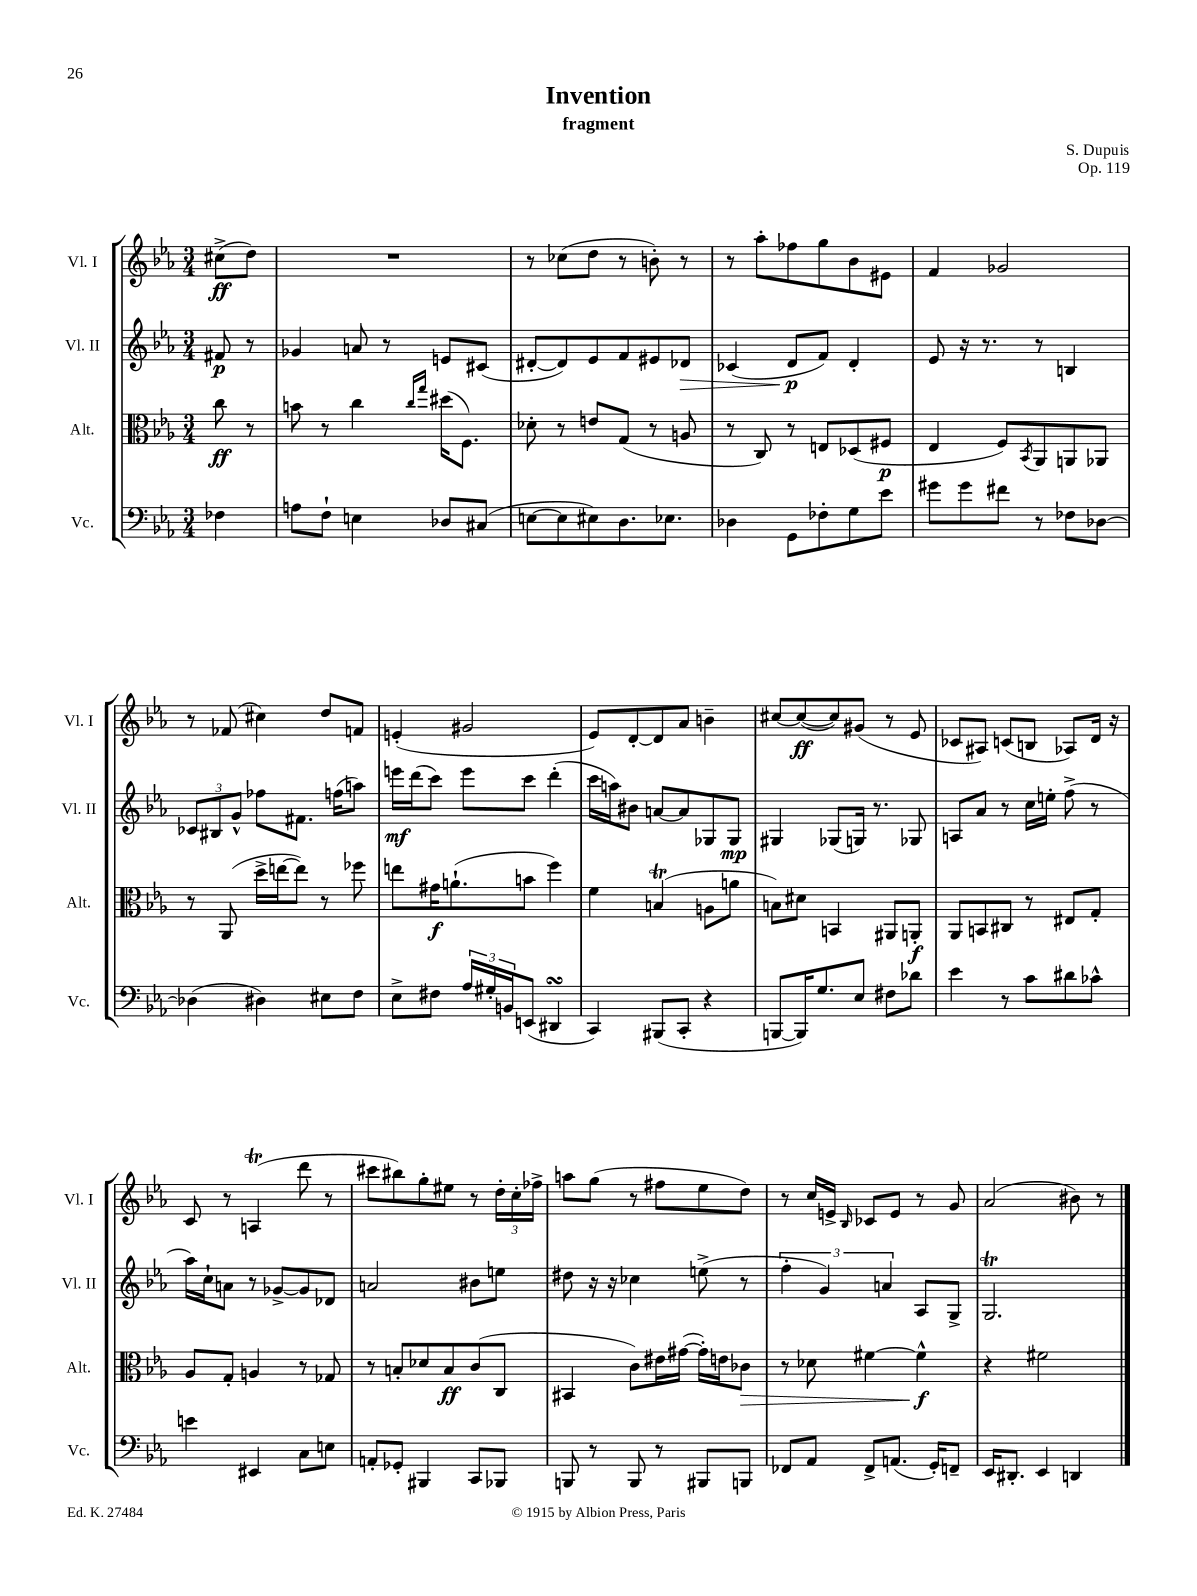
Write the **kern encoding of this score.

**kern	**kern	**kern	**kern
*staff4	*staff3	*staff2	*staff1
*clefF4	*clefC3	*clefG2	*clefG2
*k[b-e-a-]	*k[b-e-a-]	*k[b-e-a-]	*k[b-e-a-]
*M3/4	*M3/4	*M3/4	*M3/4
4F-\	8cc\	8f#/	(8cc#^\L
.	8r	8r	8dd\J)
=	=	=	=
8A\L	8b\	4g-/	2.r
8F`\J	8r	.	.
4E\	4cc\	8a/	.
.	.	8r	.
.	16qqcc/LL	.	.
.	16qqgg/JJ	.	.
8D-/L	(16dd#\LK	8e/L	.
.	8.F\J)	.	.
(8C#/J	.	(8c#/J	.
=	=	=	=
[8E\L	8d-'\	[8d#'/L	8r
8E\]	8r	8d#/])	(8cc-\L
8E#\)	8e/L	8e-/	8dd\J
8.D\	(8G/J	8f/	8r
.	8r	8e#/	8b'\)
8.E-\J	.	.	.
.	8A/	8d-/J	8r
=	=	=	=
4D-\	8r	(4c-/	8r
.	8C/)	.	8aa-'\L
8GG\L	8r	8d/L	8ff-\
8F-'\	8E/L	8f/J)	8gg\
8G\	(8D-/	4d'/	8b-\
8e-\J	8F#/J	.	8e#\J
=	=	=	=
8g#\L	4E-/	8e-/	4f/
8g#\	.	16r	.
.	.	8.r	.
8f#\J	8F/L)	.	2g-/
.	8qBB-/	.	.
8r	8AA-/	8r	.
8F-\L	8AA/	4B/	.
[8D-\J	8AA-/J	.	.
=	=	=	=
(4D-\]	8r	12c-/L	8r
.	.	12B#/	.
.	(8AA-/	.	(8f-/
.	.	12g^^/J	.
4D#\)	16dd^\LL	8ff-\L	4cc#\)
.	[16ee\J	.	.
.	8ee\]J)	8.f#\J	.
8E#\L	8r	.	8dd/L
.	.	(16ff\LK	.
8F\J	8ff-\	8aa\J)	8f/J
=	=	=	=
8E-^\L	8ee\L	16eee\LL	(4e'/
.	.	(16ddd\J	.
8F#\J	16g#\K	8ccc\J)	.
.	(8.a`\	.	.
24A-/LL	.	8eee\L	2g#/
24G#'/	.	.	.
24BB/J	.	.	.
(8EE/J	8b\J	8ccc\J	.
4DD#/	4ff\)	(4ddd'\	.
=	=	=	=
4CC/)	4f\	16ccc\LL	8e-/L)
.	.	16aa\J)	.
.	.	8b#\J	[8d'/
(8BBB#/L	(4B/	[8a/L	8d/]
8CC'/J	.	8a/]	8a-/J
4r	8A\L	8G-/	4b~\
.	8a\J	8G-/J	.
=	=	=	=
[8BBB/L	8B\L)	4G#/	[8cc#/L
16BBB/]K)	8d#\J	.	(8cc#/_
8.G/	.	.	.
.	4BB/	(8G-/L	8cc#/])
8E-/J	.	16G/Jk)	(8g#/J
.	.	8.r	.
8F#\L	8AA#/L	.	8r
8d-\J	8AA'/J	8G-/	8e-/
=	=	=	=
4e-\	8AA-/L	8A/L	8c-/L
.	8BB/	8a-/J	8A#/J)
8r	8C#/J	8r	(8c/L
8c\L	8r	16cc\LL	8B/J
.	.	16ee'\JJ	.
8d#\	8E#/L	(8ff^\	8A-/L)
8c-^^\J	8G'/J	8r	16d/Jk
.	.	.	16r
=	=	=	=
4e\	8A-/L	16aa-\LL)	8c/
.	.	16cc`\J	.
.	8G'/J	8a\J	8r
4EE#/	4A/	8r	(4A/
.	.	[8g-^/L	.
8C\L	8r	8g-/]	8ddd\
8E\J	8G-/	8d-/J	8r
=	=	=	=
8AA'/L	8r	2a/	8ccc#\L
8GG-'/J	8B'/L	.	8bb#\)
4BBB#/	8d-/	.	8gg'\
.	8B/	.	8ee#\J
8CC/L	(8c/	8b#\L	8r
8BBB-/J	8C/J	8ee\J	24dd'\LL
.	.	.	24cc'\
.	.	.	24ff-^\JJ
=	=	=	=
8BBB/	4BB#/	8dd#\	8aa\L
8r	.	16r	(8gg\J
.	.	16r	.
8BBB/	8c\L)	4cc-\	8r
8r	16e#\L	.	8ff#\L
.	([16g#\JJ	.	.
8BBB#/L	16g#'\]LL)	(8ee^\	8ee-\
.	16e\J	.	.
8BBB/J	8c-\J	8r	8dd\J)
=	=	=	=
8FF-/L	8r	6ff'\	8r
8AA-/J	8d-\	.	16cc/LL
.	.	6g/)	.
.	.	.	16e^/JJ
.	.	.	16qqB-/
8FF-^/L	[4f#\	.	8c-/L
.	.	6a/	.
(8.AA/J	.	.	8e/J
.	4f#^^\]	8A-/L	8r
16GG'/LK)	.	.	.
8FF~/J	.	8G^/J	8g/
=	=	=	=
16EE-/LK	4r	2.G/	(2a-/
8.DD#'/J	.	.	.
4EE-/	2f#\	.	.
4DD/	.	.	8b#\)
.	.	.	8r
==	==	==	==
*-	*-	*-	*-
